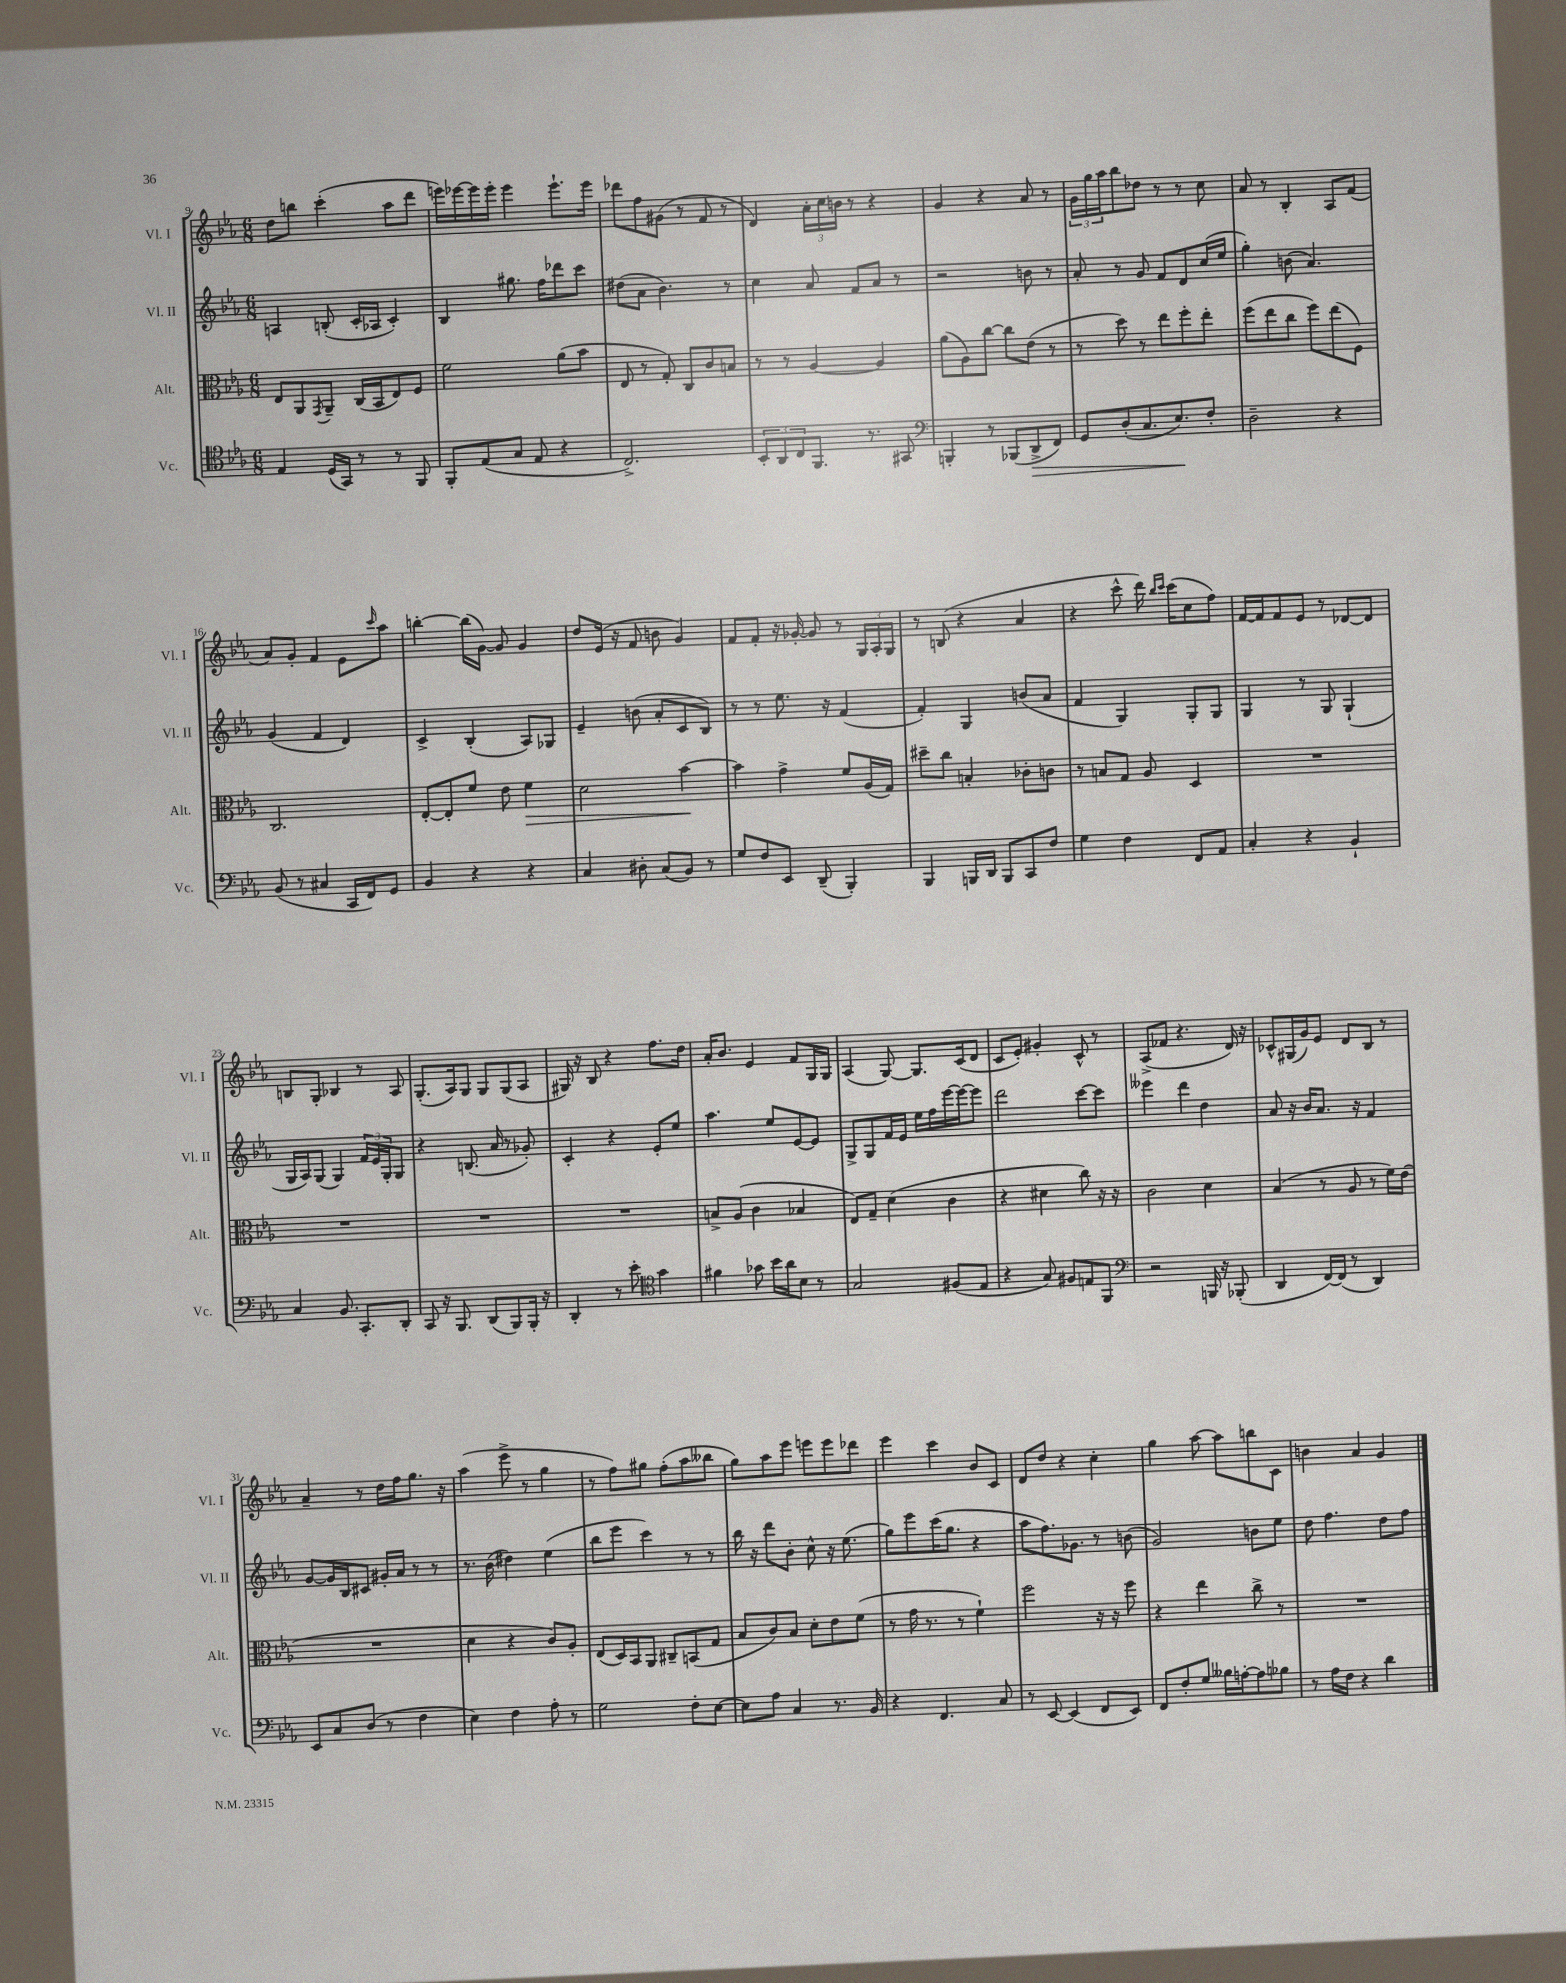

**kern	**kern	**kern	**kern
*staff4	*staff3	*staff2	*staff1
*clefC4	*clefC3	*clefG2	*clefG2
*k[b-e-a-]	*k[b-e-a-]	*k[b-e-a-]	*k[b-e-a-]
*M6/8	*M6/8	*M6/8	*M6/8
4E-	8E-	4A	8dd
.	8AA-	.	8bb
.	8qGG	.	.
(16D	8AA-~	(8B'	(4ccc'
16GG)	.	.	.
8r	(16C	16c'	.
.	16BB-	16A-	.
8r	8E-)	4c')	8aa-
8FF	8F	.	8ddd
=	=	=	=
8FF'	2f	4B-	16eee)
.	.	.	[16eee-
(8E-	.	.	16eee-]
.	.	.	16eee-'
8G	.	8.gg#	4eee-
8E-	.	.	.
.	.	16ff	.
4r	(8a-	8ddd-	8.eee-`
.	8b-	8ccc	.
.	.	.	16eee-
=	=	=	=
2.C^)	8E-	(8dd#	8ddd-
.	8r	8a-	8ff
.	8G')	4.b-)	(8g#
.	8C	.	8r
.	8c	.	8f
.	8B	8r	8r
=	=	=	=
12BB-'	8r	4cc	4d)
12AA-	.	.	.
.	8r	.	.
12C	.	.	.
8.FF	[4A-	8a-	24a-'
.	.	.	24cc
.	.	.	24b
.	.	8f	8r
8.r	.	.	.
.	4A-]	8a-	4r
8GG#	.	8r	.
=	=	=	=
*clefF4	*	*	*
4BBB'	(8a-	2r	4g
.	8A-)	.	.
8r	[8cc	.	4r
(8BBB-	8cc]	.	.
8DD^	(8e-	8b	8a-
8FF)	8r	8r	8r
=	=	=	=
8GG	8r	8a-'	24g
.	.	.	24gg
.	.	.	24aa-
(8D'	8dd)	8r	8bb-
8.C	8r	8g	8dd-
.	8ee-	8f	8r
8.E-)	.	.	.
.	8ff'	8d	8r
8F'	8ee-'	(16cc	8cc
.	.	16ee-	.
=	=	=	=
2D~	(8ff	4gg')	8a-
.	8ee-	.	8r
.	8cc	(8b	4B-'
.	8ff)	4.a-)	.
4r	(8ee-	.	8A-
.	8F)	.	(8f
=	=	=	=
(8BB-	2.C	(4g	8a-)
8r	.	.	8g'
4C#	.	4f	4f
16CC	.	4d)	8e-
16FF)	.	.	.
.	.	.	16qqccc
8GG	.	.	8aa-
=	=	=	=
4BB-	[8E-'	4c^	[4bb'
.	8E-']	.	.
4r	8f	(4B-'	(16bb]
.	.	.	[16g)
.	8e-	.	8g]
4r	4f	8A-)	4g
.	.	8G-	.
=	=	=	=
4C	2d	4e-~	8dd
.	.	.	(16e-
.	.	.	16r
8D#'	.	(8b	8f
(8C	.	8a-'	8b
8BB-)	[4b-	8c	4g)
8r	.	8B-)	.
=	=	=	=
8G	4b-]	8r	8f
8F	.	8r	8f'
8EE-	4g^	8.ee-	16r
.	.	.	[16g-'
(8DD~	.	.	8g-]
.	.	16r	.
4BBB-')	8f	(4f	8r
.	(16A-	.	24G
.	.	.	24A-'
.	16G)	.	.
.	.	.	24G
=	=	=	=
4BBB-	8dd#~	4f')	8r
.	8cc	.	(8B
16BBB	4B'	4G	4r
16DD	.	.	.
8BBB	.	.	.
8CC	8c-'	(8b	4a-
8F	8c	8a-	.
=	=	=	=
4G	8r	4f	4r
.	8B	.	.
4F	8G	4G)	8ccc^^
.	8A-	.	16ddd)
.	.	.	16qqbb-
.	.	.	16qqccc
.	.	.	(16ccc
8FF	4D	8G'	8cc
8AA-	.	8G	8ff)
=	=	=	=
4C'	2.r	4G	[16f
.	.	.	16f]
.	.	.	8f
4r	.	8r	8e-
.	.	8G	8r
4BB-`	.	(4G`	[8d-
.	.	.	8d-]
=	=	=	=
4C	2.r	16G	8B
.	.	16A-)	.
.	.	(8G	8G'
8.BB-	.	4G)	4B-
8.CC'	.	.	.
.	.	24f	8r
.	.	24e-	.
.	.	24G'	.
8DD'	.	8G	8A-
=	=	=	=
8CC	2.r	4r	(8.G'
16r	.	.	.
8.BBB-	.	.	16A-)
.	.	(8.B	8G
(8DD	.	.	8G
.	.	16a-	.
8BBB-)	.	8r	(8G
16BBB-'	.	8g-')	8A-
16r	.	.	.
=	=	=	=
4DD'	2.r	4c'	16G#)
.	.	.	16r
.	.	.	8B-
8r	.	4r	4r
8e-'	.	.	.
*clefC4	*	*	*
4g	.	8e-'	8.ff
.	.	8ee-	.
.	.	.	16dd
=	=	=	=
4f#	8B^	4.aa-	16a-'
.	.	.	8.b-
.	(8A-	.	.
8g-	4c	.	4e-
16b-	.	8ee-	.
16a-	.	.	.
8B-	4B-	[8e-	8f
8r	.	8e-]	16G
.	.	.	16G
=	=	=	=
2G	8E-)	8G^	(4A-
.	8G~	8G	.
.	(4d	16f	[8G)
.	.	16e-	.
.	.	16ee-	8.G]
.	.	16ff	.
(8F#	4c	[16eee-	.
.	.	16eee-_	(16c
8E-	.	8eee-]	8d
=	=	=	=
4r	4r	2ddd	8c
.	.	.	8e-')
8G)	4d#	.	4g#'
8F#	.	.	.
8E	8cc)	[8ccc	8c^^
8FF	16r	8ccc]	8r
.	16r	.	.
=	=	=	=
*clefF4	*	*	*
2r	2c	4eee--	(8A-^
.	.	.	8f-
.	.	4ddd	4.r
16BBB	4d	4dd	.
16r	.	.	.
(8BBB-'	.	.	16d)
.	.	.	16r
=	=	=	=
4DD	(4B-	8a-	8c-^^
.	.	16r	(16G#
.	.	16b-	16g)
[16FF)	8r	8.a-	8e-
(16FF]	.	.	.
8r	8A-	.	8d
.	.	16r	.
4DD)	8r	4f	8B-
.	16f)	.	8r
.	(16e-	.	.
=	=	=	=
8EE-	2.r	[8g	4a-~
8C	.	16g]	.
.	.	16B-	.
(8D	.	8c#	8r
8r	.	16g#'	16dd
.	.	16a-	16ff
4F	.	8r	8.gg
.	.	8r	.
.	.	.	16r
=	=	=	=
4E-)	4d	8.r	(4aa-
.	.	(16b-	.
4F	4r	4dd#)	8eee-^
.	.	.	8r
8A-'	8c)	(4ee-	4gg
8r	8A-'	.	.
=	=	=	=
2G	(8E-	8bb-	8r
.	16D)	8eee-	8ff)
.	16BB-	.	.
.	8AA-	4ccc)	8gg#
.	8C#~	.	(8ff'
8F'	(8BB	8r	8aa-
[8E-	8G	8r	8bb--
=	=	=	=
8E-]	8B-	16bb-	8gg)
.	.	16r	.
8A-	8c)	8ddd	8aa-
4C	8B-	8b-'	8eee-
.	8d'	8cc^^	8eee
8.r	8e-	16r	8eee
.	.	(8.ee-	.
.	(8f	.	8ddd-
16BB-	.	.	.
=	=	=	=
4r	8r	8gg)	4eee-
.	16g	8eee-	.
.	8.r	.	.
4.FF	.	(16ccc	4ccc
.	.	8.gg	.
.	8r	.	.
.	4f`)	4r	8b-
8C	.	.	8c
=	=	=	=
8r	2ff	8aa-	8d
[8EE-	.	8.ff)	8dd
(4EE-]	.	.	4r
.	.	8.g-	.
8FF	16r	8r	4cc'
.	16r	.	.
8EE-)	8ff	(8b	.
=	=	=	=
8FF	4r	2g)	4gg
8F'	.	.	.
8G	4ee-	.	[8aa-
16B--	.	.	8aa-]
[16A'	.	.	.
8A]	8cc^	8b	8bb
8B-	8r	8ee-	8c
=	=	=	=
8r	2.r	8dd	4b
16A-	.	4.ff	.
16F	.	.	.
4r	.	.	4a-
4d	.	8dd	4g
.	.	8ff	.
==	==	==	==
*-	*-	*-	*-
